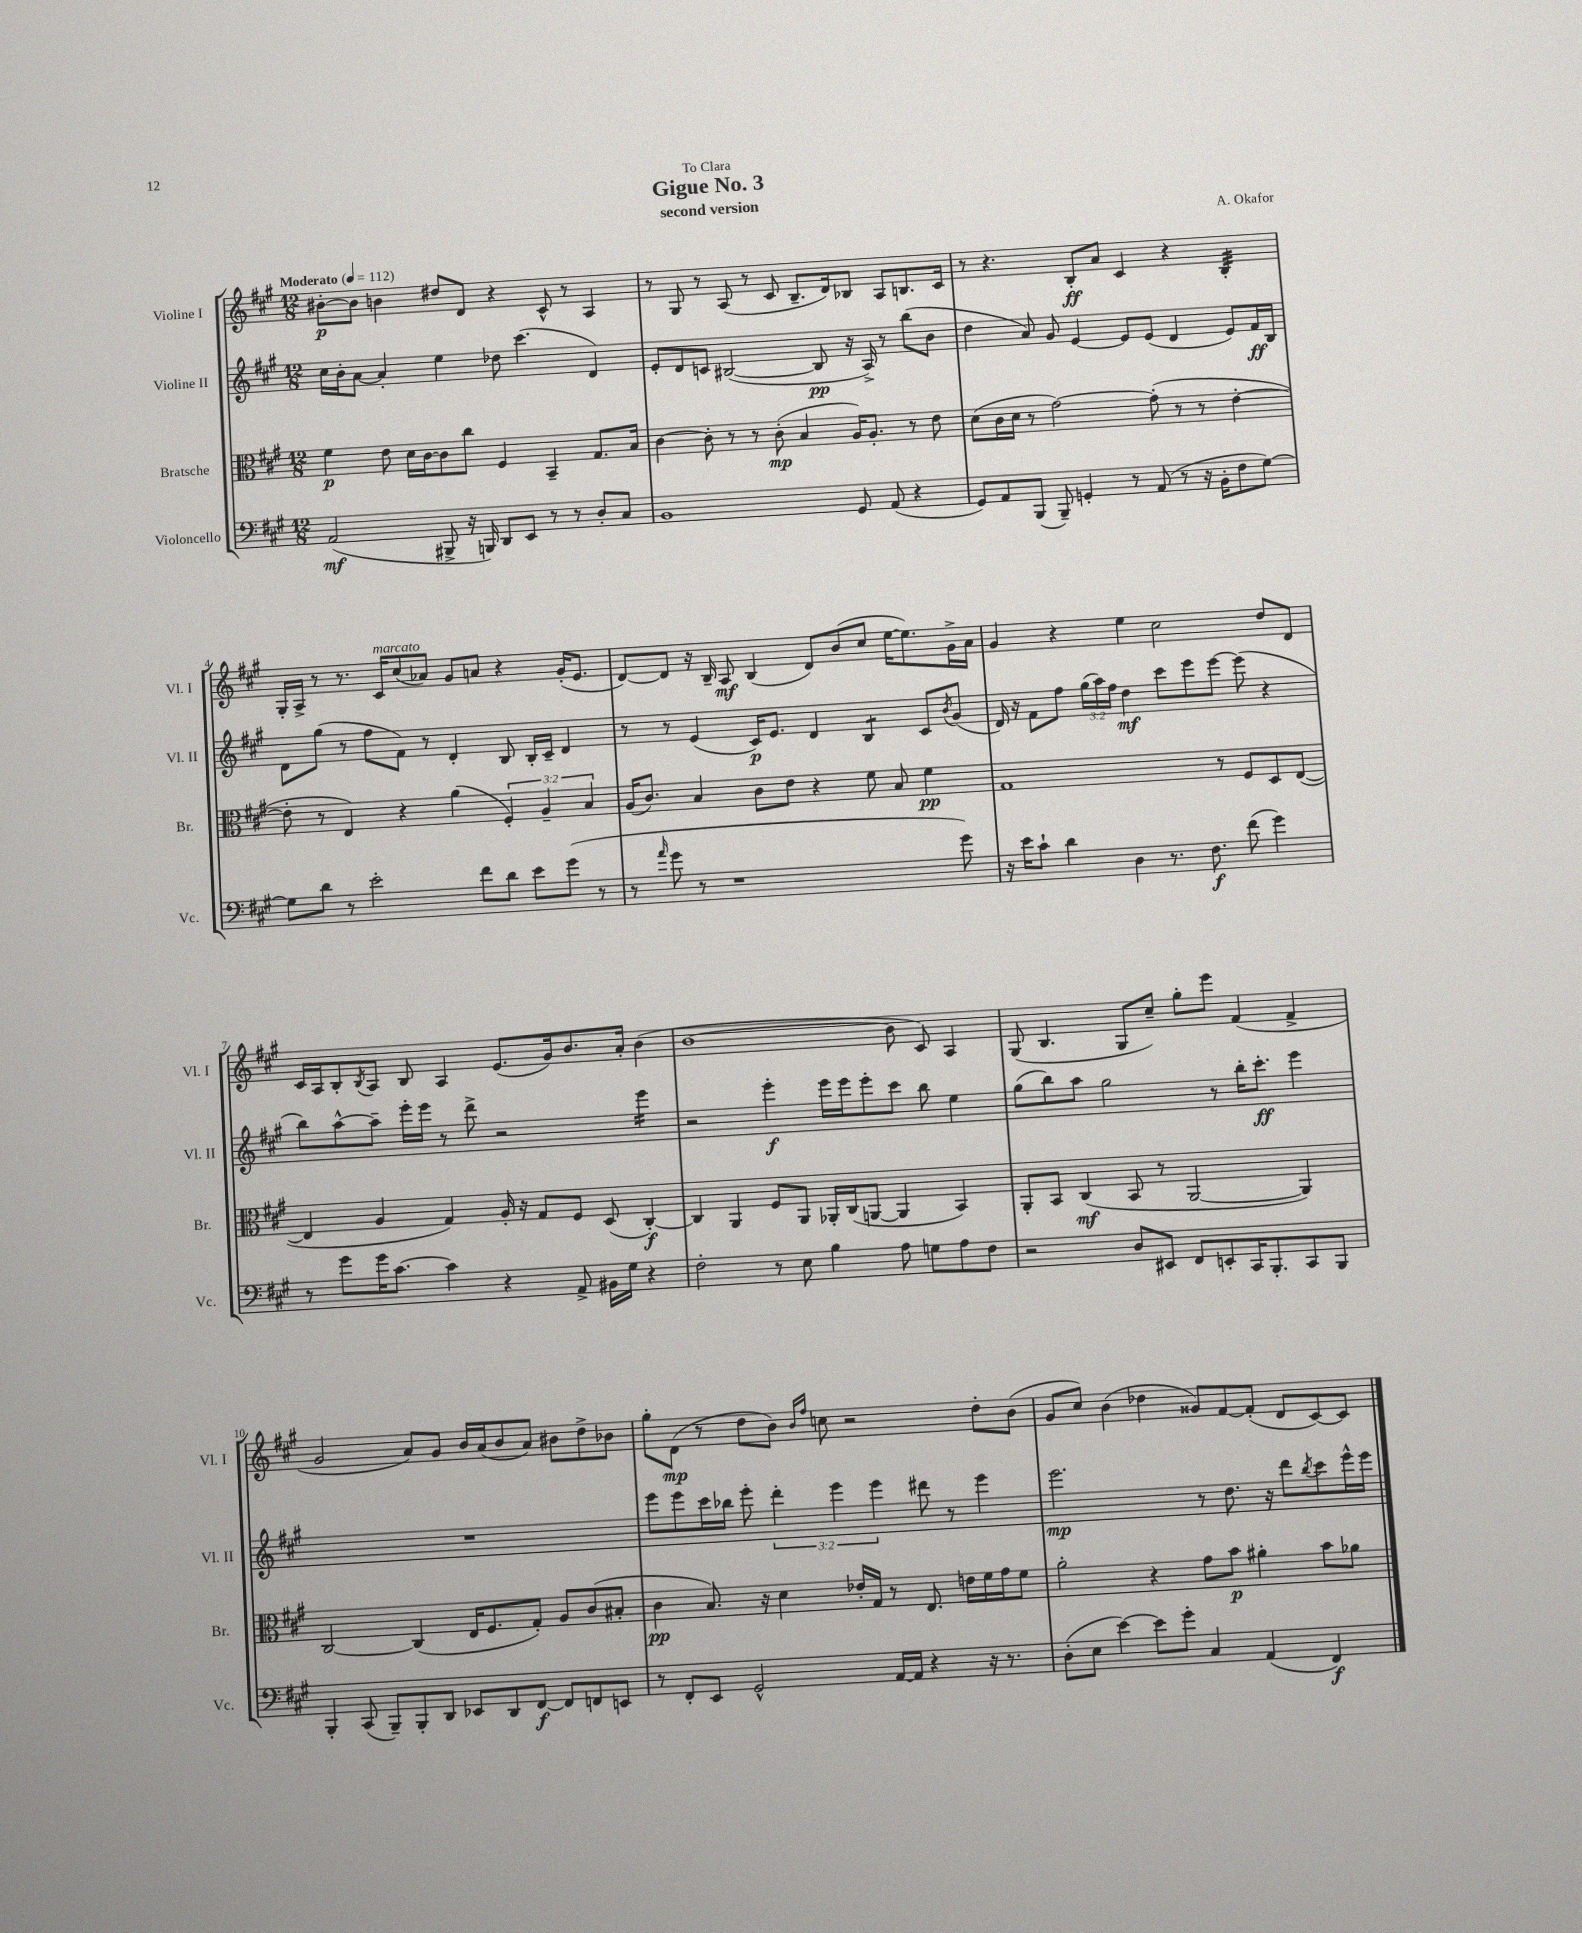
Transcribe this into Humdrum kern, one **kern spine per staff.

**kern	**kern	**kern	**kern
*staff4	*staff3	*staff2	*staff1
*clefF4	*clefC3	*clefG2	*clefG2
*k[f#c#g#]	*k[f#c#g#]	*k[f#c#g#]	*k[f#c#g#]
*M12/8	*M12/8	*M12/8	*M12/8
*MM112	*MM112	*MM112	*MM112
(2AA	4f#	16cc#	[8b#'
.	.	16b'	.
.	.	[8a	8b#]
.	8e	4a']	4b
.	16d	.	.
.	[16c#	.	.
8BBB#^	8c#]	4ee	8dd#
16r	8cc#	.	8d
16BBB)	.	.	.
8DD	4F#	8dd-	4r
8EE	.	(4.ccc#	.
8r	4BB~	.	8c#^^
8r	.	.	8r
8D'	8.G#	4d)	4A
8C#	.	.	.
.	16B	.	.
=	=	=	=
1BB	[4c#	8e'	8r
.	.	8d	8G#
.	8c#']	8c	8r
.	8r	([2B#	(8A
.	8r	.	8r
.	(8c#'	.	8c#
.	4B	.	8.B~
.	.	8B#]	.
.	.	.	16d)
8GG#	16A)	16r	8B-
.	8.A'	16A^)	.
(8AA	.	8r	8A
4r	8r	(8bb	8.B
.	8e	8b	.
.	.	.	16c#
=	=	=	=
8GG#)	(8d	4dd	8r
8AA	16c#	.	4.r
.	16d	.	.
(8BBB	8r	8a)	.
8BBB~)	[2g#)	8g#	.
4GG'	.	[4e	8B'
.	.	.	8a
8r	.	8e]	4c#
(8AA	(8g#']	(8e	.
8r	8r	4d	4r
16r	8r	.	.
16BB'	.	.	.
8F#	[4e'	8e)	4B'
[8G#)	.	16f#	.
.	.	16B	.
=	=	=	=
8G#]	8e']	8d	16G#'
.	.	.	16A^
8d	8r	(8gg#	8r
8r	4E)	8r	8.r
2e'	.	8ff#	.
.	.	.	16c#
.	4r	8f#)	(8cc#
.	.	8r	8a-)
.	(4a	4d'	8g#
8f#	.	.	8a
8d	6F#')	8B	4r
8e	.	16B'	.
.	6A~	.	.
.	.	16c#~	.
(8g#	.	4d	(16g#'
.	.	.	8.e
.	6B	.	.
8r	.	.	.
=	=	=	=
8r	(16A	8r	[8d)
.	8.c#)	.	.
16qqa	.	.	.
8g#	.	8r	8d]
8r	4B	(4e	16r
.	.	.	16B~
1r	.	.	8A
.	8c#	16c#)	(4B
.	.	8.e	.
.	8e	.	.
.	4r	4d	8d)
.	.	.	(8b
.	8f#	4B	8cc#
.	8B	.	[16ee
.	.	.	8.ee])
.	4f#	8c#	.
.	.	8qb	.
8g#)	.	(8g#	16g#^
.	.	.	16a
=	=	=	=
16r	1G#	16d)	4g#
16e	.	16r	.
8c#`	.	8f#	.
4d	.	8ff#	4r
.	.	(24gg#	.
.	.	24aa)	.
.	.	24ff#	.
4D	.	4dd	4ee
8.r	.	8ccc#	2cc#
.	.	8eee	.
8.F#	.	.	.
.	8r	[8eee	.
(8f#	8F#	(8eee]	.
4g#)	8D	4r	8dd
.	([8E	.	8d
=	=	=	=
8r	4E]	8bb)	16c#
.	.	.	16A
8g#	.	[8aa^^	8B'
.	.	.	8qB
16g#	4A	8aa~]	8A
[8.c#	.	.	.
.	.	16eee'	8B
.	.	16eee	.
4c#]	4G#)	8r	4A
.	.	8ddd^	.
4r	16A'	2r	(8.e
.	16r	.	.
.	8G#	.	.
.	.	.	16g#)
8AA^	8F#	.	8.b
16BB#	(8D	.	.
16G#	.	.	16a'
4r	[4C#')	4eee	(4b
=	=	=	=
2F#'	4C#]	2r	[1b
.	4AA	.	.
8r	8F#	4eee'	.
8E	8AA	.	.
4B	16AA-'	16eee	.
.	(16C#	16eee	.
.	[8AA	8eee'	.
8A	4AA]	8ccc#	8b]
8G	.	8bb	8c#)
8A	4BB)	4ee	4A
8F#	.	.	.
=	=	=	=
2r	8AA'	(8gg#	(8G#
.	8BB	8bb)	4.B
.	(4C#	8aa	.
.	.	2gg#	.
8D	8BB	.	8G#
8EE#	8r	.	8cc#~)
8FF#	[2AA	.	8gg#'
8EE'	.	8r	8eee
16CC#	.	16bb'	(4f#
8.BBB'	.	8.ccc#'	.
8CC#	4AA])	4eee	4f#^
8BBB	.	.	.
=	=	=	=
4BBB'	[2C#	1.r	2g#
(8CC#	.	.	.
8BBB~)	.	.	.
8BBB'	(4C#]	.	8a)
8DD	.	.	8g#
8EE-	16E	.	16b
.	8.F#	.	(16a
8DD	.	.	8b
[8FF#	8G#')	.	8a)
8FF#]	8A	.	8b#
8FF	(8c#	.	8dd^
8EE	8B#'	.	8b-
=	=	=	=
8r	4c#	8eee	8gg#'
8FF#'	.	8eee	(8d
8EE	8.B)	16ccc#	8r
.	.	16bb-	.
2GG#^^	.	8eee'	8dd
.	16r	.	.
.	4d	6ddd'	8b)
.	.	.	16qqb
.	.	.	16qqff#
.	.	.	8cc
.	.	6eee	.
.	16e-'	.	2r
.	16G#	.	.
.	.	6eee	.
[16AA	8r	.	.
16AA]	.	.	.
4r	8.E	8ddd#	.
.	.	8r	.
.	16e	.	.
16r	16f#	4eee	8dd'
8.r	16g#	.	.
.	8f#	.	(8b
=	=	=	=
(8D'	2a'	2.eee	8g#
8E	.	.	8cc#)
[4e)	.	.	(4b
8e]	4r	.	4dd-
8g#'	.	.	.
4C#	8g#	8r	8g##)
.	8b	8.dd	[8f#
(4AA	4a#'	.	(8f#']
.	.	16r	.
.	.	8ddd	8d
.	.	8qbb	.
4FF#)	8b	8ccc#	[8c#)
.	8a-	16eee^^	8c#]
.	.	16eee	.
==	==	==	==
*-	*-	*-	*-
